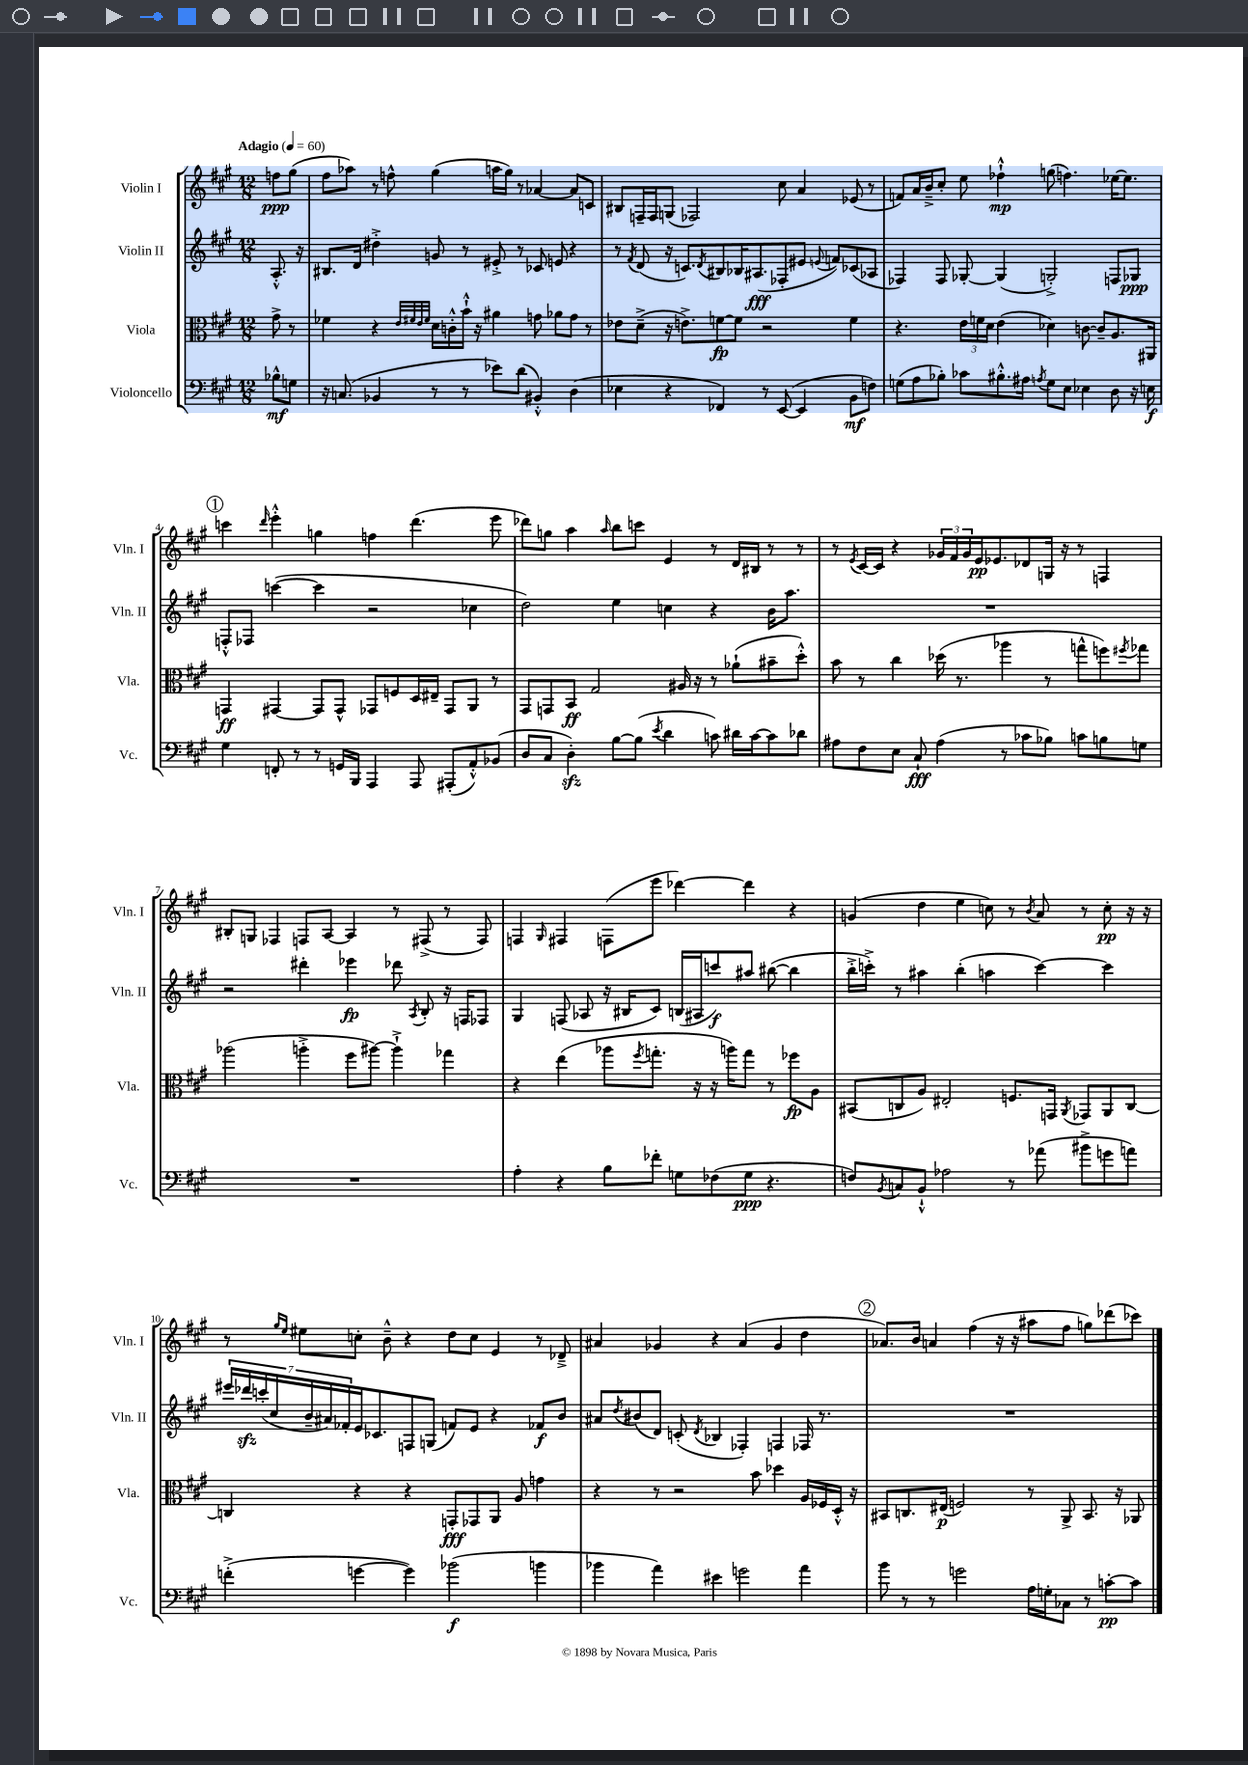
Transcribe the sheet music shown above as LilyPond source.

<<
\new StaffGroup <<
\new Staff = "s0" \with { instrumentName = "Violin I" shortInstrumentName = "Vln. I" } {
    \clef treble \key a \major \numericTimeSignature \time 12/8 \partial 4 \tempo "Adagio" 4 = 60
    f''8\ppp gis''8( |
    fis''8 aes''8) r8 f''8-^ gis''4( a''16 gis''16) r8 aes'4~ aes'8 c'8 |
    bis8 f16-- f16 g8( fes2) cis''8 a'4 ees'8( r8 |
    f'8) a'16 b'16---> cis''8-. e''8 fes''4-!-^\mp g''8( f''4.) ees''16~ ees''8. |
    \mark \markup { \circle "1" } c'''4 \grace { d'''16 } e'''4-.-^ g''4 f''4 d'''4.( e'''8 |
    des'''8) g''8 a''4 \grace { a''16 } b''8 c'''8 e'4 r8 d'16 bis16 r8 r8 |
    r8 \acciaccatura { e'8 } cis'16~ cis'16 r4 \tuplet 3/2 { ges'16 fis'16 ges'16 } e'16\pp ees'8. des'8 g16 r16 r8 f4 |
    bis8-. g8 fes4 f8 a8~ a4 r8 fis8->( r8 fis8) |
    f4 \grace { gis16 } fis4 f8( e'''8 des'''4~) des'''4 r4 |
    g'4( d''4 e''4 c''8) r8 \acciaccatura { b'8 } a'8 r8 c''8-.\pp r16 r16 |
    r8 \grace { gis''16 e''16 } eis''8 c''8-. b'8---^ r4 d''8 c''8 e'4 r8 des'8---> |
    ais'4 ges'4 r4 ais'4( ges'4 d''4 |
    \mark \markup { \circle "2" } aes'8.) b'16 a'4 fis''4( r16 r16 ais''8 fis''8 g''8) des'''8( ces'''8) \bar "|." |
}
\new Staff = "s1" \with { instrumentName = "Violin II" shortInstrumentName = "Vln. II" } {
    \clef treble \key a \major \numericTimeSignature \time 12/8 \partial 4
    a8.-.-^ r16 |
    bis8. d'16 dis''4-.-> g'8 r8 eis'8-.-> r8 ces'8 e'8 r4 |
    r8 \acciaccatura { fis'8 } d'8( r16 c'8.) \acciaccatura { d'8 } bis8 bes16 ais8.\fff( fes8-. eis'8 \appoggiatura { e'8 } f'8) ces'8( aes8 |
    fes4) fes8 ges8~-. ges4( g2-.->) f8 ges8\ppp |
    \mark \markup { \circle "1" } f8-.-^ fes8 c'''4~( c'''4 r2 ces''4 |
    d''2) e''4 c''4 r4 b'16 a''8. |
    R1. |
    r2 dis'''4-. ees'''4\fp des'''8 \acciaccatura { a8 } b8-. r16 f16 fes8 |
    gis4 f8( aes8 r16 bis16 cis'8) b16( ais16 c'''8\f) ais''8 bis''8~( bis''4 |
    b''16-.-> c'''16-.->) r8 ais''4 b''4-.( a''4 c'''4~) c'''4 |
    \tuplet 7/4 { eis'''16 des'''16\sfz c'''16-.( cis''16 b'16-- ais'16) fes'16-. } e'16 ces'8. f8 g8( f'8) e'8 r4 fes'8\f b'8 |
    ais'8 \acciaccatura { d''8 } bis'8( d'8) c'8-.( \acciaccatura { d'8 } bes4 fes4-.) f4 fes16 r8. |
    \mark \markup { \circle "2" } R1. \bar "|." |
}
\new Staff = "s2" \with { instrumentName = "Viola" shortInstrumentName = "Vla." } {
    \clef alto \key a \major \numericTimeSignature \time 12/8 \partial 4
    gis'8-> r8 |
    fes'4 r4 \grace { e'32 fis'32 e'32 fis'32 } d'16 c'16-.-^ b'16-!-^ r16 ais'4 g'8 aes'8 g'8 r8 |
    ees'8 d'8--->( r16 e'8.->) f'8~\fp f'8 r2 f'4 |
    r4. \tuplet 3/2 { e'16 f'16 d'16 } e'4( des'4) c'8~ c'8-- a8. ais,16 |
    \mark \markup { \circle "1" } g,4\ff gis,4~ gis,8 gis,8-^ ges,8 f8 d16 eis16-- ges,8 a,8 r8 |
    gis,8 g,8 b,8\ff gis2 ais16 r16 r8 aes'8-!( bis'8-- d''8-.-^) |
    b'8 r8 cis''4 des''16( r8. aes''4 r8 g''8-^ f''8) \acciaccatura { fis''8 } ges''8 |
    aes''2( a''4-.-> fis''8 ais''8~) ais''4-!-> ges''4 |
    r4 e''4( aes''8 \acciaccatura { fis''8 } g''8.-. r16 r16 a''16) g''8 r8 fes''8\fp a8 |
    bis,8( c8 a8) eis2-. f8. g,16 \acciaccatura { a,8 } ges,8 a,8 c8~ |
    c4 r4 r4 g,8-.\fff ges,8 a,8 a8 g'4 |
    r4 r8 r2 b'8 des''4 a16 fes16 d16-.-^ r16 |
    \mark \markup { \circle "2" } bis,8 c8. eis16\p( f2) r8 a,8-> bis,8. r16 aes,8 \bar "|." |
}
\new Staff = "s3" \with { instrumentName = "Violoncello" shortInstrumentName = "Vc." } {
    \clef bass \key a \major \numericTimeSignature \time 12/8 \partial 4
    bes8-^\mf g8 |
    r16 c8.( bes,4 r8 r8 ees'8) d'8( bis,4-.-^) d4( |
    ees4 r4 fes,4) r8 e,8~( e,4 b,8\mf f8) |
    g8( a8 bes8-.) ces'8 bis8.-.-^ ais16 \acciaccatura { a8 } g8 e8 ees4 d8 r16 e16\f |
    \mark \markup { \circle "1" } gis4 f,8-. r8 r8 g,16 b,,16 a,,4 a,,8 ais,,8-.( a,8-.-^) bes,8( |
    d8 cis8 d4-.\sfz) b8~ b8( \acciaccatura { e'8 } d'4 c'8) dis'16 c'16~ c'8 des'8 |
    ais8 fis8 e8 cis8-!\fff ais4( r8 ces'8 bes8) c'8 b8 g8 |
    R1. |
    a4-. r4 b8 fes'8-. g8 fes8( g8\ppp r4. |
    f8) \acciaccatura { b,8 } c8 b,8-!-^ aes2 r8 aes'8( bis'8-> g'8 a'8) |
    f'4-.->( g'4~ g'4) bes'2\f( b'4 |
    bes'4 a'4) eis'4 g'2 a'4 |
    \mark \markup { \circle "2" } b'8 r8 r8 g'2 a16 g16-. ces8 r8 c'8~-.\pp c'8 \bar "|." |
}
>>
>>
